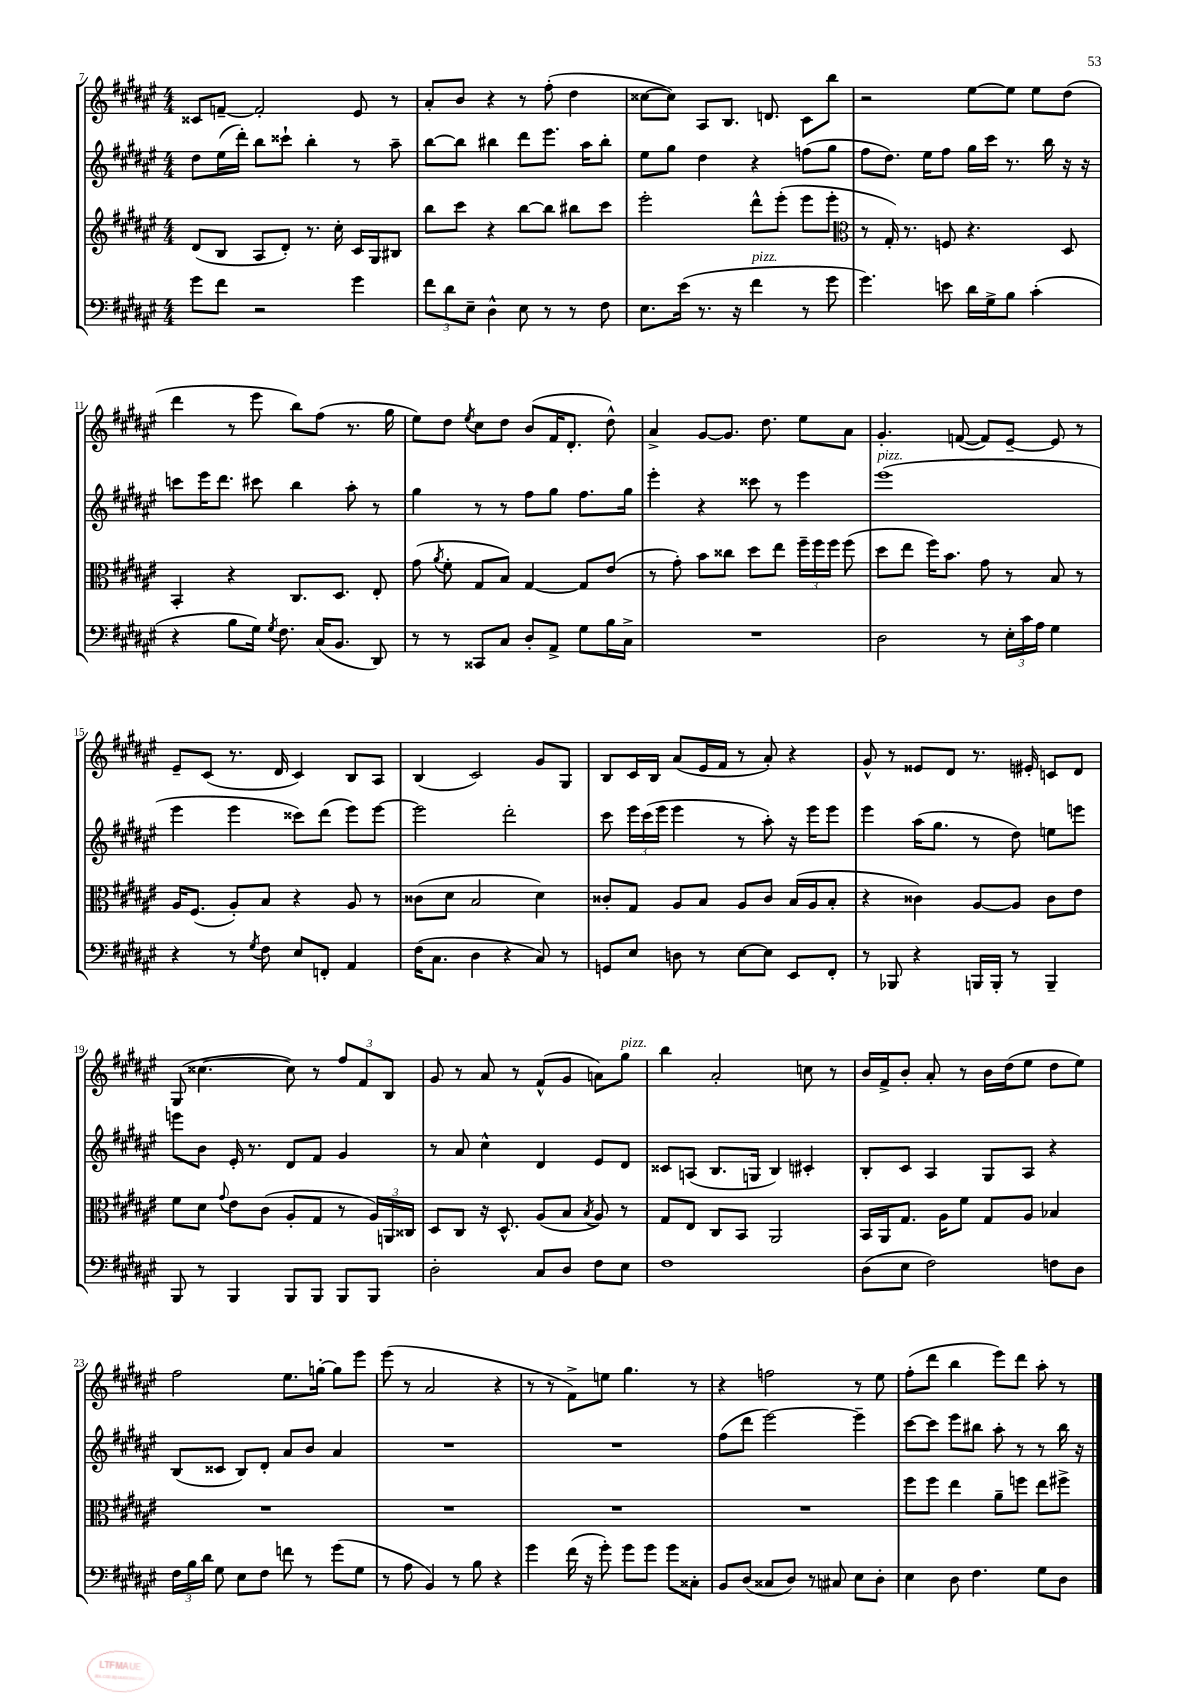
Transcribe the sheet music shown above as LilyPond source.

<<
\new StaffGroup <<
\new Staff = "s0" {
    \clef treble \key fis \major \numericTimeSignature \time 4/4
    \autoBeamOff cisis'8[ f'8]~-- f'2-. eis'8 r8 |
    ais'8[-. b'8] r4 r8 fis''8-.( dis''4 |
    cisis''8[~ cisis''8]) ais8[ b8.] d'8. cis'8[ b''8] |
    r2 eis''8[~ eis''8] eis''8[ dis''8]( |
    dis'''4 r8 eis'''8 b''8[) fis''8]( r8. gis''16 |
    eis''8[) dis''8] \acciaccatura { eis''8 } cis''8[ dis''8] b'8[( fis'16 dis'8.]-. dis''8-^) |
    ais'4-> gis'8[~ gis'8.] dis''8. eis''8[ ais'8] |
    gis'4.-. f'8~( f'8[) eis'8]~-- eis'8 r8 |
    eis'8[-- cis'8]( r8. dis'16 cis'4) b8[ ais8] |
    b4( cis'2) gis'8[ gis8] |
    b8[ cis'16 b16] ais'8[( eis'16 fis'16] r8 ais'8-.) r4 |
    gis'8-^ r8 eisis'8[ dis'8] r8. eis'16-. c'8[ dis'8] |
    gis8( cisis''4.~ cisis''8) r8 \tuplet 3/2 { fis''8[ fis'8 b8] } |
    gis'8 r8 ais'8 r8 fis'8[-^( gis'8] a'8[) gis''8]^\markup { \italic "pizz." } |
    b''4 ais'2-. c''8 r8 |
    b'16[ fis'16-> b'8]-. ais'8-. r8 b'16[ dis''16( eis''8] dis''8[ eis''8]) |
    fis''2 eis''8.[ g''16]~-. g''8[ eis'''8] |
    eis'''8( r8 ais'2 r4 |
    r8 r8 fis'8[->) e''8] gis''4. r8 |
    r4 f''2 r8 eis''8 |
    fis''8[-.( dis'''8] b''4 eis'''8[) dis'''8] ais''8-. r8 \bar "|." |
}
\new Staff = "s1" {
    \clef treble \key fis \major \numericTimeSignature \time 4/4
    \autoBeamOff dis''8[ eis''16( dis'''16]-.) b''8[ cisis'''8]-! b''4-. r8 ais''8-- |
    b''8[~ b''8] bis''4 dis'''8[ eis'''8.] ais''16[ bis''8]-. |
    eis''8[ gis''8] dis''4 r4 f''8[( gis''8] |
    fis''8[ dis''8.]) eis''16[ fis''8] gis''16[ cis'''16] r8. b''16 r16 r16 |
    c'''8[ eis'''16 dis'''8.] cis'''8 b''4 ais''8-. r8 |
    gis''4 r8 r8 fis''8[ gis''8] fis''8.[ gis''16] |
    eis'''4-. r4 cisis'''8 r8 eis'''4 |
    eis'''1^\markup { \italic "pizz." }( |
    eis'''4 eis'''4 cisis'''8[) dis'''8]( eis'''8[) eis'''8]~ |
    eis'''2 dis'''2-. |
    cis'''8 \tuplet 3/2 { eis'''16[ cis'''16( eis'''16] } eis'''4 r8 ais''8-.) r16 eis'''16[ eis'''8] |
    eis'''4 ais''16[( gis''8.] r8 dis''8) e''8[ e'''8] |
    e'''8[ b'8] eis'16-. r8. dis'8[ fis'8] gis'4 |
    r8 ais'8 cis''4-^ dis'4 eis'8[ dis'8] |
    cisis'8[ a8]( b8.[ g16] b4) cis'4-. |
    b8[-. cis'8] ais4 gis8[ ais8] r4 |
    b8[( cisis'8] b8[) dis'8]-. ais'8[ b'8] ais'4 |
    R1 |
    R1 |
    fis''8[( dis'''8] eis'''2~) eis'''4-- |
    cis'''8[~ cis'''8] eis'''8[ bis''8] ais''8-. r8 r8 bis''16 r16 \bar "|." |
}
\new Staff = "s2" {
    \clef treble \key fis \major \numericTimeSignature \time 4/4
    \autoBeamOff dis'8[( b8] ais8[ dis'8]-.) r8. cis''16-. cis'16[ gis16 bis8] |
    b''8[ cis'''8] r4 b''8[~ b''8] bis''8[ cis'''8] |
    eis'''2-. dis'''8[-^ eis'''8]-.( eis'''8[ eis'''8]-. |
    \clef alto r8 gis16-.) r8. f8 r4. dis8 |
    b,4-. r4 cis8.[ dis8.] eis8-. |
    gis'8( \acciaccatura { ais'8 } fis'8-. gis8[ b8]) gis4~ gis8[ eis'8]( |
    r8 gis'8-.) b'8[ cisis''8] dis''8[ eis''8] \tuplet 3/2 { fis''16[-- fis''16 fis''16] } fis''8( |
    dis''8[ eis''8] fis''16[) b'8.] gis'8 r8 b8 r8 |
    ais16[ fis8.]( ais8[-.) b8] r4 ais8 r8 |
    cisis'8[( dis'8] b2 dis'4) |
    cisis'8[-. gis8] ais8[ b8] ais8[ cisis'8] b16[( ais16 b8]-. |
    r4 cisis'4) ais8[~ ais8] cisis'8[ eis'8] |
    fis'8[ dis'8] \appoggiatura { gis'8 } eis'8[ cis'8]( ais8[-. gis8] r8 \tuplet 3/2 { ais16[) a,16 cisis16] } |
    dis8[ cis8] r16 dis8.-^ ais8[( b8] \acciaccatura { b8 } ais8) r8 |
    gis8[ eis8] cis8[ b,8] ais,2 |
    b,16[ ais,16 gis8.] ais16[ fis'8] gis8[ ais8] bes4 |
    R1 |
    R1 |
    R1 |
    R1 |
    fis''8[ fis''8] eis''4 ais'8[-- f''8] eis''8[ fis''8]-> \bar "|." |
}
\new Staff = "s3" {
    \clef bass \key fis \major \numericTimeSignature \time 4/4
    \autoBeamOff gis'8[ fis'8] r2 gis'4 |
    \tuplet 3/2 { fis'8[ dis'8 eis8]-- } dis4-^ eis8 r8 r8 fis8 |
    eis8.[ eis'16]( r8. r16 fis'4^\markup { \italic "pizz." } r8 gis'8 |
    gis'4.) e'8 dis'16[ gis16-> b8] cis'4-.( |
    r4 b8[ gis16]) \acciaccatura { gis8 } fis8. cis16[( b,8.] dis,8) |
    r8 r8 cisis,8[ cis8] dis8[-. ais,8]-> gis8[ b16 cis16]-> |
    R1 |
    dis2 r8 \tuplet 3/2 { eis16[-. cis'16 ais16] } gis4 |
    r4 r8 \acciaccatura { gis8 } fis8 eis8[ f,8]-. ais,4 |
    fis16[( cis8.] dis4 r4 cis8) r8 |
    g,8[ eis8] d8 r8 eis8[~ eis8] eis,8[ fis,8]-. |
    r8 bes,,8 r4 b,,16[ b,,16]-. r8 b,,4-- |
    b,,8 r8 b,,4 b,,8[ b,,8] b,,8[ b,,8] |
    dis2-. cis8[ dis8] fis8[ eis8] |
    fis1 |
    dis8[( eis8] fis2) f8[ dis8] |
    \tuplet 3/2 { fis16[ b16 dis'16] } gis8 eis8[ fis8] f'8 r8 gis'8[( gis8] |
    r8 ais8 b,4) r8 b8 r4 |
    gis'4 fis'16( r16 gis'8-.) gis'8[ gis'8] gis'8[ cisis8]-. |
    b,8[ dis8]( cisis8[ dis8]) r8 cis8 eis8[ dis8]-. |
    eis4 dis8 fis4. gis8[ dis8] \bar "|." |
}
>>
>>
\layout { \context { \Score currentBarNumber = #7 } }
